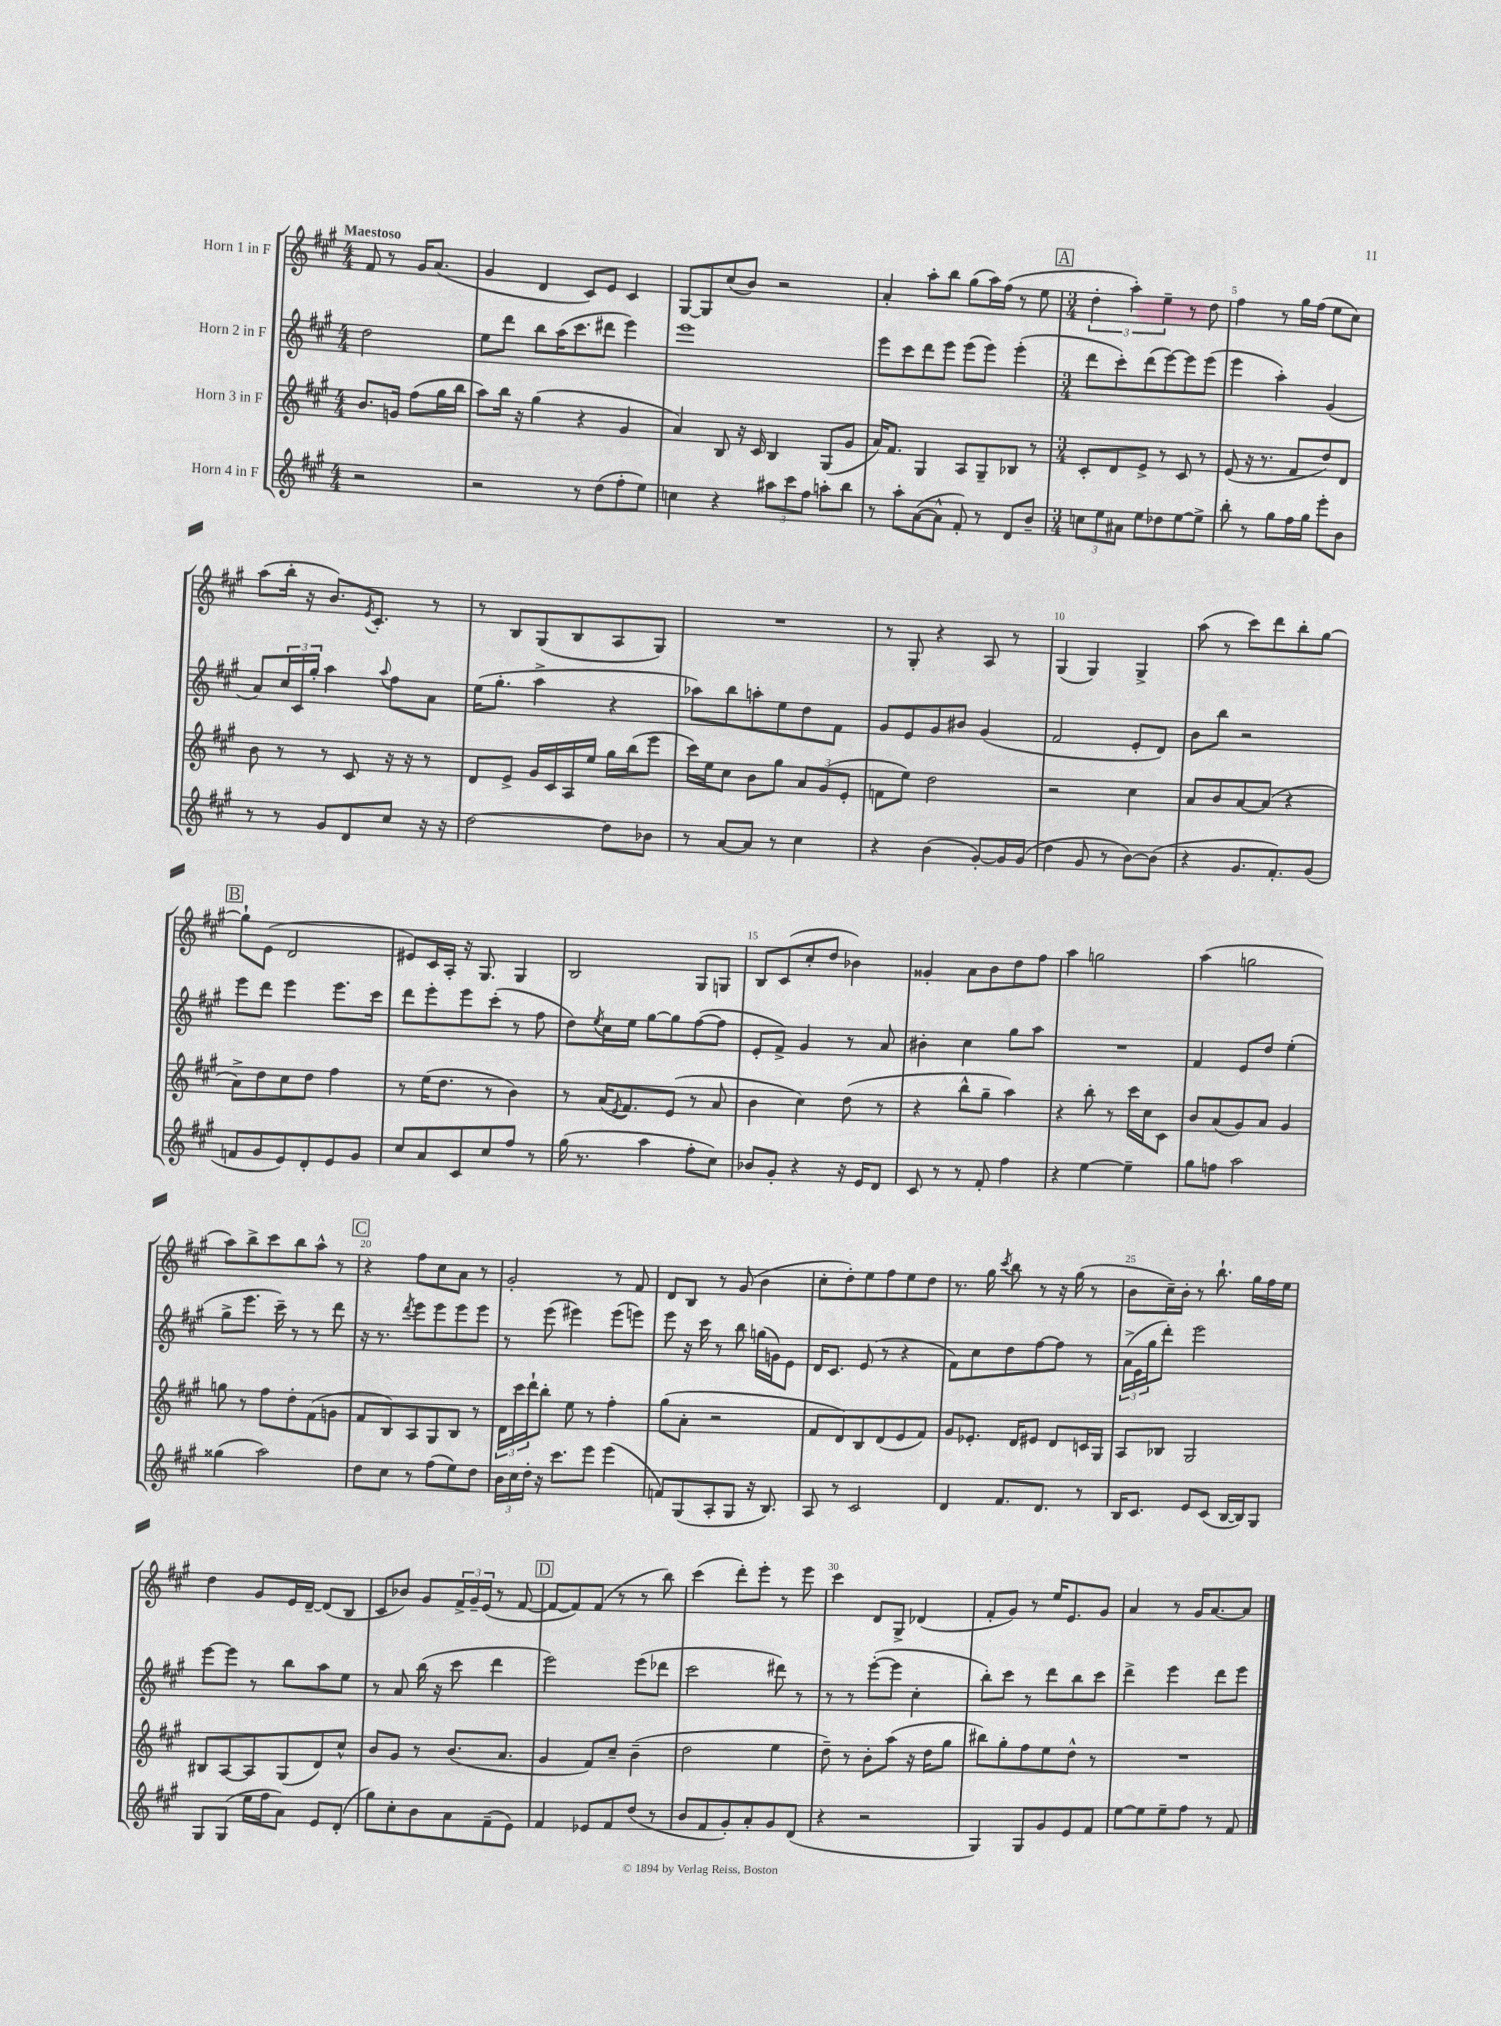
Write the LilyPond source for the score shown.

<<
\new StaffGroup <<
\new Staff = "s0" \with { instrumentName = "Horn 1 in F" } {
    \clef treble \key a \major \numericTimeSignature \time 4/4 \partial 2 \tempo "Maestoso"
    fis'8 r8 gis'16 a'8.( |
    gis'4 d'4 cis'8) e'8 cis'4 |
    gis8~ gis8 cis''8( b'8) r2 |
    a'4-. a''8-. b''8 gis''8( a''16) fis''16( r8 e''8 |
    \mark \markup { \box "A" } \numericTimeSignature \time 3/4 \tuplet 3/2 { d''4-. a''4-.) e''4-- } r8 d''8 |
    fis''4 r8 gis''16 fis''16( e''8 cis''8) |
    a''8( b''16-. r16 b'8.) \acciaccatura { e'8 } cis'8.-. r8 |
    r8 b8 gis8( b8 a8 gis8) |
    R2. |
    r8 gis8-. r4 a8 r8 |
    gis4( gis4) gis4-> |
    a''8( r8 cis'''8) d'''8 b''8-. gis''8~ |
    \mark \markup { \box "B" } gis''8-! e'8( d'2 |
    eis'8) cis'16 a16-. r16 gis8. gis4 |
    b2 gis8 g8 |
    b8 cis'8( cis''8-. d''8 bes'4) |
    gisis'4-. a'8 b'8 d''8 fis''8 |
    a''4 g''2 |
    a''4( g''2 |
    a''8) b''8-> cis'''8 b''8 a''8-^ r8 |
    \mark \markup { \box "C" } r4 fis''8 cis''8 a'8 r8 |
    gis'2-. r8 fis'8 |
    d'8 b8 r8 gis'8( b'4 |
    cis''8-. d''8-.) e''8 fis''8 e''8 d''8 |
    r8. gis''16 \acciaccatura { cis'''8 } b''8 r8 r16 gis''16( r8 |
    b'8 cis''16--) b'16-. r8 b''8.-! gis''16 fis''16 e''16 |
    d''4 gis'8 e'16 d'16~-- d'8( b8 |
    cis'8 bes'8) gis'8 \tuplet 3/2 { fis'16-> gis'16-- e'16( } r8 fis'8~ |
    \mark \markup { \box "D" } fis'8~ fis'8) fis'8( r8 r8 b''8) |
    cis'''4( d'''8-.) e'''8-. r8 e'''8 |
    cis'''4 d'8 gis8-> des'4( |
    fis'8-. gis'8) r8 e''16 e'8. gis'8 |
    a'4 r8 gis'16 a'8.~ a'8 \bar "|." |
}
\new Staff = "s1" \with { instrumentName = "Horn 2 in F" } {
    \clef treble \key a \major \numericTimeSignature \time 4/4 \partial 2
    d''2 |
    e''8 d'''8 b''8 a''16( cis'''8. dis'''8 e'''4) |
    e'''1 |
    e'''8 cis'''8 d'''8 e'''8 e'''8( e'''8) e'''4-.( |
    \mark \markup { \box "A" } \numericTimeSignature \time 3/4 d'''8 cis'''8-.) d'''8( e'''8~) e'''8 e'''8( |
    e'''4 a''4-.) gis'4( |
    a'8) \tuplet 3/2 { cis''16 cis'16 gis''16-. } a''4 \appoggiatura { a''8 } fis''8 a'8 |
    e''16( gis''8.-. a''4-> r4 |
    aes''8) b''8 a''8-. e''8 d''8 fis'8 |
    gis'8 e'8 gis'8 bis'8 gis'4( |
    fis'2 e'8-. d'8) |
    b'8 b''8 r2 |
    \mark \markup { \box "B" } e'''8 d'''8 e'''4 e'''8. cis'''16 |
    d'''8 e'''8-. e'''8 cis'''8-.( r8 fis''8 |
    d''8) \acciaccatura { e''8 } cis''16 e''16 gis''8~ gis''8 fis''8~( fis''8 |
    e'8-. fis'8->) gis'4 r8 a'8 |
    bis'4-. cis''4 gis''8 a''8 |
    R2. |
    fis'4 e'8 d''8 e''4-.( |
    gis''8-> e'''8. cis'''16--) r8 r8 d'''8 |
    \mark \markup { \box "C" } r16 r8. \acciaccatura { d'''8 } e'''8 e'''8 e'''8 e'''8 |
    r8 e'''8( eis'''4) eis'''8( e'''8) |
    e'''8 r16 cis'''16 r8 b''8 g''16( g'16) e'8 |
    d'16 cis'8. e'8( r8 r4 |
    fis'8) cis''8 d''8 fis''8~ fis''8 r8 |
    \tuplet 3/2 { a'16->( e'16 gis''16 } d'''8-.) e'''2 |
    e'''8~ e'''8 r8 b''8 a''8 e''8 |
    r8 a'8 b''16( r16 cis'''8 d'''4 |
    \mark \markup { \box "D" } e'''2) e'''8( des'''8 |
    cis'''2 dis'''8) r8 |
    r8 r8 e'''8~-.( e'''8 cis''4-. |
    b''8-.) cis'''8 r8 d'''8 b''8 cis'''8 |
    d'''4-> e'''4 d'''8 e'''8 \bar "|." |
}
\new Staff = "s2" \with { instrumentName = "Horn 3 in F" } {
    \clef treble \key a \major \numericTimeSignature \time 4/4 \partial 2
    b'8. g'16 fis''8( gis''16 b''16 |
    a''8) b''16 r16 gis''4( r4 gis'4 |
    a'4) b8 r16 cis'16 b4 gis8( gis'8 |
    a'16) fis'8. gis4 a8 gis8-- bes8 r8 |
    \mark \markup { \box "A" } \numericTimeSignature \time 3/4 cis'8-. d'8 e'8-> r8 cis'8 r8 |
    e'8( r16 r8. fis'8 d''8) d'8 |
    b'8 r8 r8 cis'8 r16 r16 r8 |
    d'8 e'8-> gis'16 cis'16 a16 e''16 gis''16 b''16( e'''8 |
    cis'''16) e''16 cis''8 b'8 gis''8 \tuplet 3/2 { a'8 gis'8( e'8-. } |
    f'8 e''8) d''2 |
    r2 cis''4 |
    a'8 b'8 a'8~ a'8( r4 |
    \mark \markup { \box "B" } a'8->) d''8 cis''8 d''8 fis''4 |
    r8 e''16( d''8. r8 b'4) |
    r8 a'16( \acciaccatura { e'8 } fis'8.) e'8( r8 a'8 |
    b'4 cis''4) d''8( r8 |
    r4 b''8-^ gis''8-- a''4) |
    r4 b''8-. r8 cis'''16 cis''16 cis'8 |
    b'8 a'8( gis'8) a'8 gis'4 |
    g''8 r8 fis''8 d''8-. fis'8( g'8 |
    \mark \markup { \box "C" } fis'8 b8) a8 gis8 b8 r8 |
    \tuplet 3/2 { d'16 cis'''16 d'''16-! } b''8-. e''8 r8 fis''4-. |
    gis''8( a'8-. r2 |
    fis'8 d'8) b8 d'8( e'8 fis'8) |
    gis'8 ees'8.-. d'16 eis'8 d'8 c'16 gis16 |
    a8 bes8 gis2 |
    bis8 a8~ a8 gis8( d'8) cis''8-^ |
    b'8 gis'8 r8 b'8.( a'8. |
    \mark \markup { \box "D" } gis'4 fis'8) cis''8-- b'4--( |
    d''2 e''4 |
    d''8--) r8 b'8-. a''8( r16 d''16 gis''8 |
    bis''8) gis''8-. fis''8 e''8 d''8-^ r8 |
    R2. \bar "|." |
}
\new Staff = "s3" \with { instrumentName = "Horn 4 in F" } {
    \clef treble \key a \major \numericTimeSignature \time 4/4 \partial 2
    r2 |
    r2 r8 d''8( fis''8-. e''8) |
    c''4 r4 \tuplet 3/2 { ais''8 cis'''8 fis''8 } a''8-. b''8 |
    r8 a''8-. a'8~( a'8-^ fis'8-.) r8 d'8 b'8-- |
    \mark \markup { \box "A" } \numericTimeSignature \time 3/4 \tuplet 3/2 { c''8 e''8 ais'8 } e''8 des''8 e''8~ e''8-> |
    b''8-. r8 gis''8 fis''16 gis''16 e'''8-. b'8 |
    r8 r8 gis'8 d'8 cis''8 r16 r16 |
    d''2~ d''8 bes'8 |
    r8 a'8~ a'8 r8 cis''4 |
    r4 b'4( gis'8~-.) gis'16 gis'16( |
    d''4 gis'8 r8 b'8~) b'8( |
    r4 gis'8. fis'8.-.) gis'8( |
    \mark \markup { \box "B" } f'8 gis'8 e'8) d'8-. e'8 gis'8 |
    cis''8 a'8 cis'8 cis''8 fis''8 r8 |
    gis''16( r8. a''4 fis''8-. cis''8) |
    bes'8 gis'8-. r4 r16 e'16 d'8 |
    cis'8 r8 r8 fis'8-. fis''4 |
    r4 e''4~ e''4-- |
    gis''8 f''8 a''2 |
    gisis''4( a''2) |
    \mark \markup { \box "C" } d''8 cis''8 r8 fis''8( e''8) d''8 |
    \tuplet 3/2 { b'16 cis''16 d''16-. } r16 cis'''8. e'''8 e'''4( |
    f'8) gis8( a8-. gis8 r16 b8.) |
    a8 r8 cis'2 |
    d'4 fis'8. d'8. r8 |
    b16 cis'8. e'8 cis'8( b16~ b16) gis8 |
    gis8 gis8( e''16 fis''16 a'8) e'8 d'8-.( |
    gis''8) cis''8-. b'8 a'8 fis'8--( e'8) |
    \mark \markup { \box "D" } fis'4 ees'8 fis'8 d''8( r8 |
    b'8 fis'8 gis'8-.) a'8-. gis'8 d'8( |
    r4 r2 |
    gis4) gis8 gis'8 e'8 fis'8 |
    e''8~ e''8 e''8-- fis''8 r8 fis'8 \bar "|." |
}
>>
>>
\layout { \context { \Score \override BarNumber.break-visibility = ##(#f #t #t) barNumberVisibility = #(every-nth-bar-number-visible 5) } }
